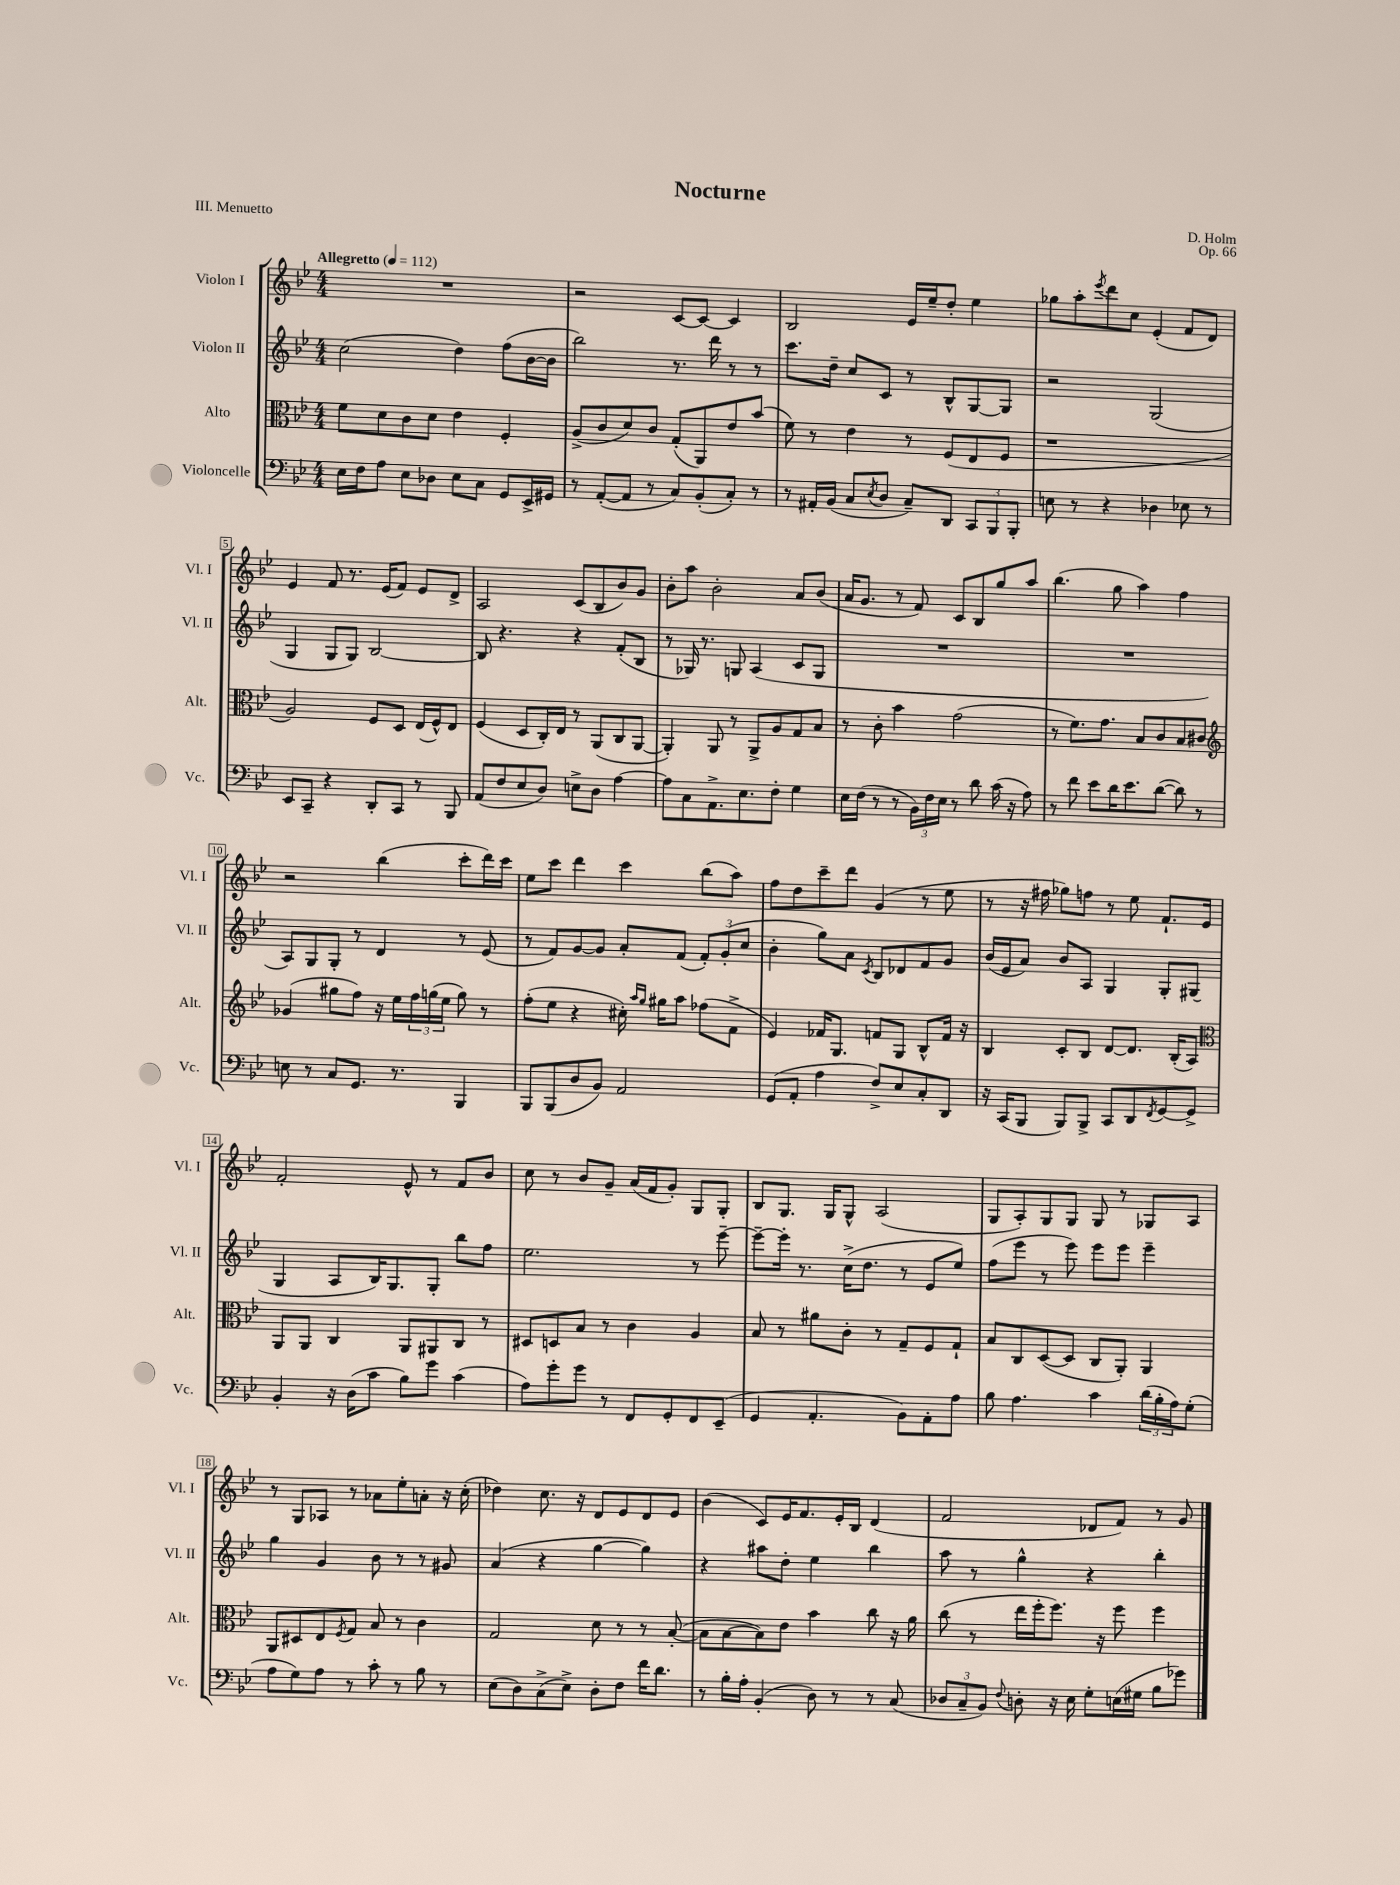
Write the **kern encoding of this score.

**kern	**kern	**kern	**kern
*part4	*part3	*part2	*part1
*staff4	*staff3	*staff2	*staff1
*I"Violoncelle	*I"Alto	*I"Violon II	*I"Violon I
*I'Vc.	*I'Alt.	*I'Vl. II	*I'Vl. I
*clefF4	*clefC3	*clefG2	*clefG2
*k[b-e-]	*k[b-e-]	*k[b-e-]	*k[b-e-]
*M4/4	*M4/4	*M4/4	*M4/4
*MM112	*MM112	*MM112	*MM112
=1	=1	=1	=1
!	!	!	!LO:TX:a:B:t=Allegretto
16E-\LL	8f\L	(2cc\	1r
16F\J	.	.	.
8A\J	8d\	.	.
8E-\L	8c\	.	.
8D-X\J	8d\J	.	.
8E-\L	4e-\	4dd\)	.
8C\J	.	.	.
8GG/L	4F'/	(8ff\L	.
16EE-^/L	.	[16b-\L	.
16GG#X/JJ	.	16b-\JJ]	.
=2	=2	=2	=2
8r	(8A^/L	2bb-\)	2r
([8AA'/L	8c/	.	.
8AA/J]	8d/)	.	.
8r	8c/J	.	.
8C/L)	(8G'/L	8.r	[8c/L
(8BB-'/	8AA/)	.	8c/J_
.	.	16ddd\	.
8C'/J)	8e-/	8r	4c/]
8r	(8b-/J	8r	.
=3	=3	=3	=3
8r	8f\)	8.ccc\L	2B-/
16AA#X'/LL	8r	.	.
(16BB-/JJ	.	16dd~\Jk	.
8C/L	4e-\	8cc/L	.
8qE-/	.	.	.
8D/J	.	8c/J	.
8C~/L)	8r	8r	16e-/LL
.	.	.	16ee-~/J
8DD/J	(8F/L	8B-^^/L	8dd'/J
12CC/L	8E-/	[8G/	4ee-\
12BBB-/	.	.	.
.	8F/J	8G/J]	.
12BBB-'/J	.	.	.
=4	=4	=4	=4
8En\	1r	2r	8gg-X\L
8r	.	.	8aa'\
.	.	.	8qeee-/
4r	.	.	8ddd\
.	.	.	8cc\J
4D-X\	.	(2G/	(4e-'/
8E-X\	.	.	8f/L
8r	.	.	8d/J)
!!LO:LB:g=z
=5	=5	=5	=5
8EE-/L	2A/)	4G/	4e-/
8CC~/J	.	.	.
4r	.	8G/L	8f/
.	.	8G/J)	8.r
8DD'/L	8F/L	[2B-/	.
.	.	.	(16e-/KL
8CC/J	8D/J	.	8f/J)
8r	(16E-/LL	.	8e-/L
.	16F^^/J)	.	.
8BBB-/	8E-/J	.	8d^/J
=6	=6	=6	=6
(8AA/L	(4F/	8B-/]	2A/
8F/	.	4.r	.
8E-/	8D/L	.	.
8D/J)	16C'/L)	.	.
.	16E-/JJ	.	.
8En^\L	8r	4r	(8c/L
8D\J	(8AA/L	.	8B-/
[4A\	8C/	(8f'/L	8b-/)
.	[8AA/J	8B-/J	8g/J
=7	=7	=7	=7
8A\L]	4AA'/])	8r	8b-'\L
8C\	.	16G-X/)	8aa\J
.	.	8.r	.
8.AA^\	8AA/	.	2b-'\
.	8r	8Gn/	.
8.E-\	.	.	.
.	8AA^/L	(4A/	.
8F'\J	8A/	.	.
4G\	8G/	8c/L	8a/L
.	8B-/J	8G/J	(8b-/J
=8	=8	=8	=8
16E-\LL	8r	1r	16a/KL
(16F\JJ	.	.	8.g/J
8r	8c'\	.	.
8r	4b-\	.	8r
24BB-\LL)	.	.	8f/)
24F\	.	.	.
24E-\JJ	.	.	.
8r	(2g\	.	8c/L
8d\	.	.	8B-/
(16c\	.	.	8gg/
16r	.	.	.
8A\)	.	.	8aa/J
=9	=9	=9	=9
8r	8r	1r	(4.bb-\
8f\	8.f\L)	.	.
8e-\L	.	.	.
.	8.g\J	.	.
16d\K	.	.	8gg\
8.e-\	.	.	.
.	8B-/L	.	4aa\)
([8d\J	8c/	.	.
8d\])	8B-/	.	4ff\
8r	8c#X/J	.	.
!!LO:LB:g=z
=10	=10	=10	=10
*	*clefG2	*	*
8En\	(4g-X/	8A/L)	2r
8r	.	8G/	.
8C/L	8gg#X\L	8G'/J	.
8.GG/J	8ff\J)	8r	.
.	16r	4d/	(4bb-\
8.r	16ee-\LL	.	.
.	24ff\	.	.
.	(24ggn\	.	.
.	24ee-\JJ	.	.
4BBB-/	8gg\)	8r	8ccc'\L
.	8r	(8e-/	16ddd\L)
.	.	.	16ccc\JJ
=11	=11	=11	=11
8BBB-/L	(8ff'\L	8r	8ee-\L
(8BBB-/	8ee-\J	8f/L)	8ccc\J
8D/	4r	[8g/	4ddd\
8BB-/J)	.	8g/J]	.
2AA/	16cc#X'\)	8a'/L	4ccc\
.	16qqaa/LL	.	.
.	16qqgg/JJ	.	.
.	16gg#X\KL	.	.
.	8aa\J	(8f/J	.
.	(8ff-X\L	12f'/L)	(8bb-\L
.	.	(12g'/	.
.	8f^\J	.	8aa\J)
.	.	12cc/J	.
=12	=12	=12	=12
(8GG/L	4e-/)	4b-'\	8ff\L
8AA'/J	.	.	8dd\
4A\	16f-X/KL	8gg\L)	8ccc~\
.	8.G/J	.	.
.	.	8a\J	8ddd\J
.	.	8qc/	.
8F^/L)	8fn/L	8B-/L	(4g/
8E-/	8G/J	8d-X/	.
8C'/	8B-^^/L	8f/	8r
8DD/J	16f/Jk	8g/J	8ee-\
.	16r	.	.
=13	=13	=13	=13
16r	4B-/	(16b-/LL	8r
(16CC/KL	.	16e-/J	.
8BBB-/J	.	8a/J)	16r
.	.	.	16ff#X\
8BBB-/L)	8c'/L	8b-/L	8gg-X\L)
8BBB-^/J	8B-/J	8A/J	8ffn\J
8CC/L	[8d/L	4G/	8r
8DD/	8.d/J]	.	8ee-\
8qFF/	.	.	.
[8GG/	.	8G'/L	8.f`/L
.	(16B-'/KL	.	.
8GG^/J]	8A/J)	(8G#X/J	.
.	.	.	16e-/Jk
!!LO:LB:g=z
=14	=14	=14	=14
*	*clefC3	*	*
4BB-'/	8AA/L	4G/	2f'/
.	8AA/J	.	.
16r	4C/	8A/L	.
(16D\KL	.	.	.
8c\J	.	16B-/K)	.
.	.	8.G/	.
8B-\L)	8AA/L	.	8e-^^/
8g\J	8AA#X/	8G'/J	8r
(4c\	8C/J	8bb-\L	8f/L
.	8r	8ff\J	8b-/J
=15	=15	=15	=15
8A\L)	8D#X/L	2.ee-\	8cc\
8g'\	8Dn/	.	8r
8g\J	8B-/J	.	8b-/L
8r	8r	.	8g~/J
8FF/L	4c\	.	(16a/LL
.	.	.	16f/J
8GG'/	.	.	8g'/J)
8FF/	4A/	8r	8G/L
(8EE-~/J	.	[8eee-~\	8G'/J
=16	=16	=16	=16
4GG/	8B-/	8eee-~\L_	8B-/L
.	8r	16eee-'\Jk]	8.G/J
.	.	8.r	.
4.AA'/	8a#X\L	.	.
.	.	.	16G/KL
.	8c'\J	(16cc^\KL	8G^^/J
.	.	8.dd\J	.
.	8r	.	(2A/
8BB-\L)	8G~/L	8r	.
8AA'\	8F/	8e-/L	.
8A\J	8G`/J	8ee-/J)	.
=17	=17	=17	=17
8B-\	8B-/L	(8ff\L	8G/L
4.A\	8C/	8eee-\J	8A'/)
.	([8D/	8r	8G/
.	8D/J]	8eee-\)	8G/J
4c\	8C/L	8eee-\L	8G/
.	8AA'/J)	8eee-\J	8r
(24d\LL	4AA/	4eee-~\	8G-X/L
24B-'\	.	.	.
24A\J)	.	.	.
(8G'\J	.	.	8A/J
!!LO:LB:g=z
=18	=18	=18	=18
8A\L	8AA/L	4gg\	8r
8G\)	8D#X/	.	8G/L
8A\J	8E-/	4g/	8A-X/J
.	8qF/	.	.
8r	8G/J	.	8r
8c'\	8B-/	8b-\	8a-X\L
8r	8r	8r	8ee-'\
8B-\	4c\	8r	8an'\J
8r	.	8g#X/	16r
.	.	.	(16cc'\
=19	=19	=19	=19
(8E-\L	2G/	(4a/	4dd-X\)
8D\)	.	.	.
(8C^\	.	4r	8.cc\
8E-^\J)	.	.	.
.	.	.	16r
8D'\L	8d\	[4gg\	8d/L
8F\J	8r	.	8e-/
16f\KL	8r	4gg\])	8d/
8.d\J	.	.	.
.	([8B-'/	.	8e-/J
=20	=20	=20	=20
8r	8B-\L]	4r	(4b-\
16B-'\LL	[8B-\	.	.
16A'\JJ	.	.	.
(4BB-'/	8B-\])	8aa#X\L	8c/L)
.	8e-\J	8dd'\J	16e-/K
.	.	.	8.f/
8D\)	4b-\	4ee-\	.
8r	.	.	16e-'/L
.	.	.	16B-/JJ
8r	8cc\	4bb-\	(4d/
(8C/	16r	.	.
.	16a\	.	.
=21	=21	=21	=21
12D-X/L	(8cc\	8aa\	2f/
12C~/	.	.	.
.	8r	8r	.
12BB-/J)	.	.	.
8qqF/	.	.	.
8Dn'\	16ee-\LL	4gg^^\	.
.	16ff'\J	.	.
16r	8.ff\J)	.	.
16E-\	.	.	.
8G'\L	.	4r	8d-X/L
.	16r	.	.
(16En\L	8ff\	.	8f/J)
16G#X\JJ	.	.	.
8B-\L	4ff\	4bb-'\	8r
8g-X\J)	.	.	8g/
==	==	==	==
*-	*-	*-	*-
